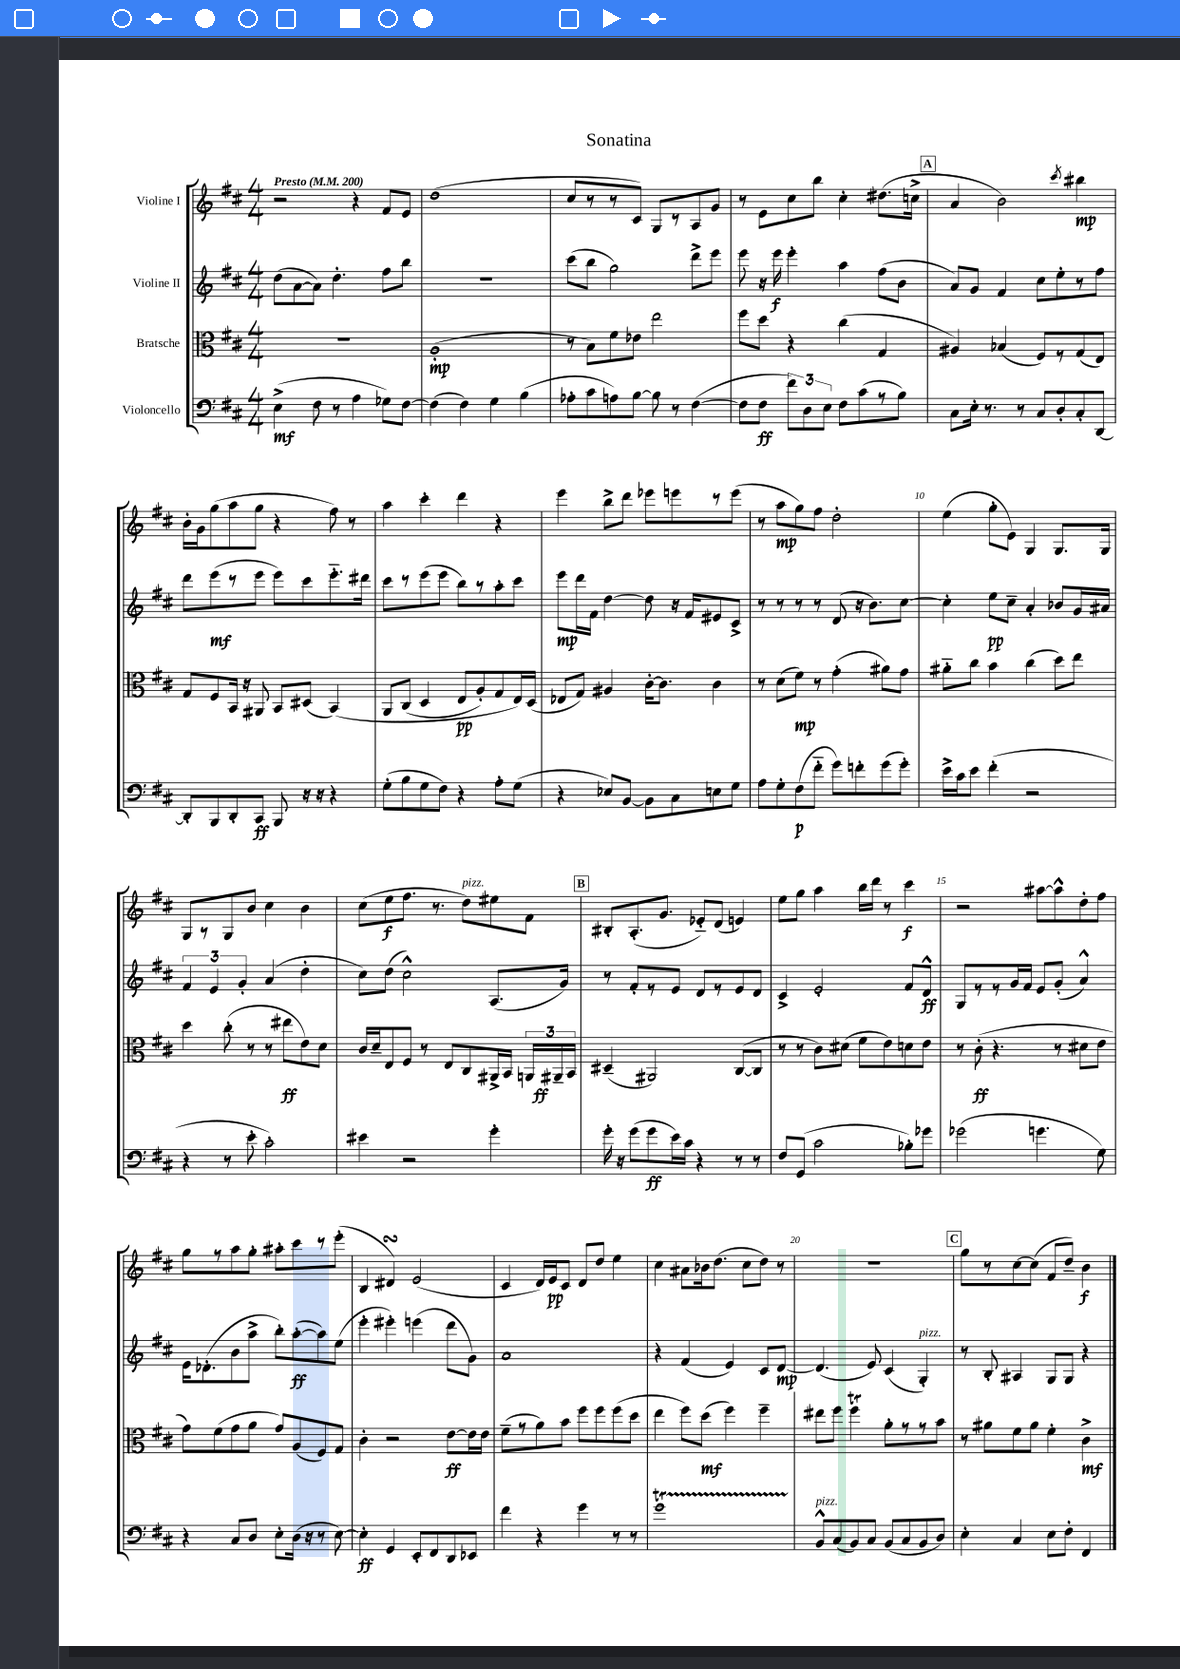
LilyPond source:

\header { title = "Sonatina" }
<<
\new StaffGroup <<
\new Staff = "s0" \with { instrumentName = "Violine I" } {
    \clef treble \key d \major \numericTimeSignature \time 4/4 \tempo "Presto" 4 = 200
    \autoBeamOff r2 r4 fis'8[ e'8] |
    d''1( |
    cis''8[ r8 r8 cis'8]) g8[ r8 a8 g'8] |
    r8 e'8[ cis''8 b''8] cis''4-. dis''8.[( c''16]-> |
    \mark \markup { \box "A" } a'4 b'2) \acciaccatura { cis'''8 } bis''4\mp |
    b'16[-. g'16 g''8( a''8 g''8] r4 fis''8) r8 |
    a''4 cis'''4-. d'''4 r4 |
    e'''4 b''8[-> d'''8] ees'''8[ e'''8 r8 e'''8]( |
    r8 a''8[\mp g''8) fis''8] d''2-. |
    e''4( g''8[-. e'8]) g4 g8.[ g16] |
    g8[ r8 g8 b'8] cis''4 b'4 |
    cis''8[( e''8\f fis''8.] r8. d''8[^\markup { \italic "pizz." }) eis''8 fis'8] |
    \mark \markup { \box "B" } bis8[-. a8.-.( g'8.] ees'8[-_) d'8]( e'4) |
    e''8[ g''8] a''4 b''16[ d'''16] r8 cis'''4\f |
    r2 ais''8[~ ais''8-^ d''8-. fis''8] |
    g''8[ r8 a''8 g''8]-. ais''8[-. cis'''8 r8 e'''8]-.( |
    b4 dis'4\turn) e'2( |
    cis'4 d'16[) e'16\pp cis'8] d'8[ d''8] e''4 |
    cis''4 ais'8[ bes'16 d''8.]( cis''8[ d''8]) r8 |
    R1 |
    \mark \markup { \box "C" } g''8[ r8 cis''8~ cis''8]( fis'8[ d''8]--) b'4\f \bar "|." |
}
\new Staff = "s1" \with { instrumentName = "Violine II" } {
    \clef treble \key d \major \numericTimeSignature \time 4/4
    \autoBeamOff d''8[( a'8~ a'8]) d''4.-. fis''8[ b''8] |
    R1 |
    cis'''8[( b''8] g''2) d'''8[-> e'''8] |
    e'''8 r16 e'''16\f e'''4-. a''4 fis''8[( b'8] |
    \mark \markup { \box "A" } a'8[) g'8] fis'4 cis''8[ e''8-. r8 fis''8] |
    d'''8[ e'''8\mf( r8 e'''8] e'''8[) cis'''8 e'''8.-_ dis'''16] |
    cis'''8[ r8 e'''8( e'''8] b''8[) r8 a''8-. cis'''8] |
    e'''8[\mp d'''16 fis'16] d''4~ d''8 r16 fis'16[ eis'8 cis'8]-> |
    r8 r8 r8 r8 d'8( r16 b'8.[) cis''8]~ |
    cis''4-. e''8[\pp cis''8]-- a'4-. bes'8[ g'16 ais'16] |
    \tuplet 3/2 { fis'4 e'4 g'4-. } a'4( d''4-. |
    cis''8[) d''8]( cis''2-^) a8.[( g'16]) |
    \mark \markup { \box "B" } r8 fis'8[-. r8 e'8] d'8[ r8 e'8 d'8] |
    cis'4-> e'2-. fis'8[ d'8]-^\ff |
    g8[ r8 r8 g'16 fis'16] e'8[ g'8]-.( a'4-^) |
    e'16[ des'8.-.( b'8 a''8]-> b''8[-.) a''8~-.\ff( a''8) e''8]( |
    e'''4-. eis'''4-.) e'''4( d'''8[ g'8]) |
    a'1 |
    r4 fis'4( e'4) cis'8[ d'8]~\mp |
    d'4.( e'8) cis'4( g4-.^\markup { \italic "pizz." }) |
    \mark \markup { \box "C" } r8 b8-. ais4 g8[ g8] r4 \bar "|." |
}
\new Staff = "s2" \with { instrumentName = "Bratsche" } {
    \clef alto \key d \major \numericTimeSignature \time 4/4
    \autoBeamOff R1 |
    a1-.\mp( |
    r8 b8[) fis'8 ees'8] e''2 |
    fis''8[ d''8] r4 cis''4( g4 |
    \mark \markup { \box "A" } ais4) bes4( fis8[) r8 g8( e8]) |
    g8[ fis8 b,16] r16 ais,8 b,8[ dis8]( b,4)\( |
    a,8[ cis8]( d4 e8[\pp a8-.) g8 e16\) d16]( |
    ees8[ g8]) ais4 cis'16[~-. cis'8.] cis'4 |
    r8 d'8[( fis'8]\mp) r8 g'4-.( ais'8[) g'8] |
    ais'8[-_ cis''8] b'4 cis''4( d''8[) e''8] |
    d''4 cis''8-.( r8 r8 eis''8[\ff e'8) d'8] |
    cis'16[ d'16-- e8 fis8] r8 e8[ cis8 ais,16-> b,16] \tuplet 3/2 { a,16[ ais,16--\ff b,16] } |
    \mark \markup { \box "B" } dis4--( ais,2) cis8[~( cis8] |
    r8 r8 cis'8[) dis'8]( fis'8[ e'8) d'8 e'8] |
    r8 cis'8-.\ff( r4. r8 dis'8[ e'8] |
    g'8[) fis'8( g'8 a'8] g'8[) a8( fis8) g8] |
    cis'4-. r2 e'8[~\ff e'16 e'16] |
    fis'8[--( r8 a'8) b'8] fis''8[ fis''8 fis''8( d''8] |
    e''4 fis''8[) d''8]\mf( fis''4) fis''4-- |
    eis''8[ fis''8] fis''4\trill a'8[-. r8 r8 b'8] |
    \mark \markup { \box "C" } r8 ais'8[ fis'8 ais'8] fis'4-. cis'4->\mf \bar "|." |
}
\new Staff = "s3" \with { instrumentName = "Violoncello" } {
    \clef bass \key d \major \numericTimeSignature \time 4/4
    \autoBeamOff e4->\mf( fis8 r8 a4 ges8[) fis8]~ |
    fis4( fis4) g4 b4( |
    aes8[-. cis'8 a8) b8]~ b8 r8 fis4~( |
    fis8[ fis8]\ff \tuplet 3/2 { fis'8[) d8 e8] } fis8[ cis'8( r8 b8]) |
    \mark \markup { \box "A" } cis8[ e16]-. r8. r8 cis8[ d8-. cis8-. d,8]~ |
    d,8[-. b,,8 d,8-. cis,8]\ff b,,8 r16 r16 r4 |
    g8[-.( b8 g8 fis8]) r4 a8[-. g8]( |
    r4 ees8[) b,8]~ b,8[ cis8 e8 g8] |
    a8[ g8-. fis8\p( fis'8]-_ g'8[) f'8-. g'8( g'8]-.) |
    e'16[-> cis'16 e'8] fis'4-.( r2 |
    r4 r8 e'8-. cis'2-.) |
    eis'4 r2 g'4-. |
    \mark \markup { \box "B" } g'16-. r16 g'8[( g'8\ff e'16) cis'16] r4 r8 r8 |
    fis8[ g,8]( cis'2 bes8[-.) ges'8] |
    ges'2( g'4. g8) |
    r4 cis8[ d8] e8[-. d16]( r16 r8 e8~) |
    e4-.\ff g,4 e,8[-. fis,8 d,8 ees,8] |
    fis'4 r4 g'4 r8 r8 |
    g'1\startTrillSpan |
    b,8[-^\stopTrillSpan^\markup { \italic "pizz." } cis8( b,8) cis8] b,8[( cis8 b,8 d8]) |
    \mark \markup { \box "C" } e4-. cis4 e8[ fis8]-. fis,4 \bar "|." |
}
>>
>>
\layout { \context { \Score \override BarNumber.break-visibility = ##(#f #t #t) barNumberVisibility = #(every-nth-bar-number-visible 5) } }
